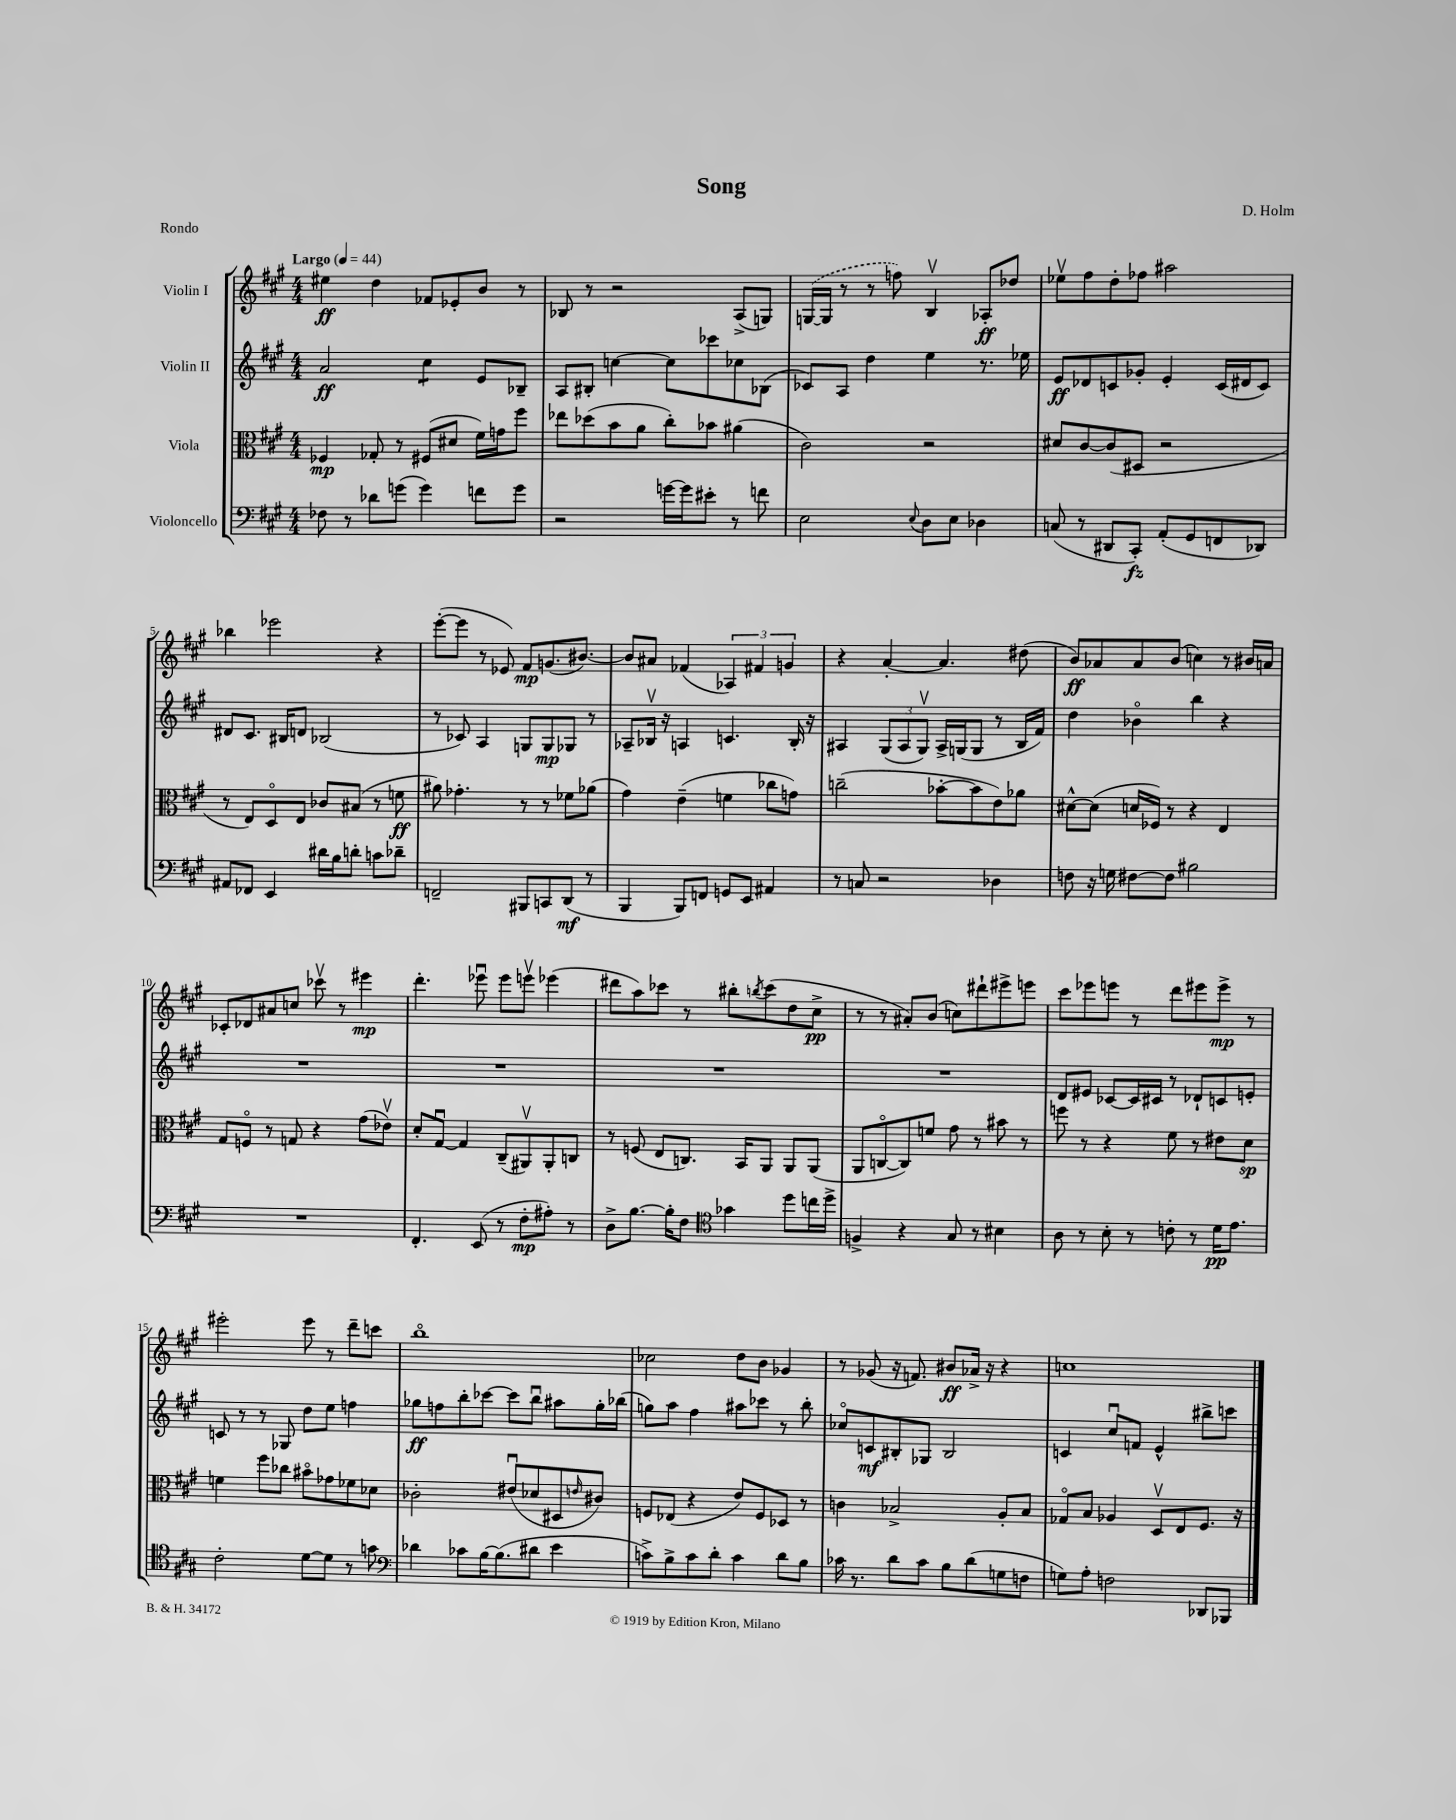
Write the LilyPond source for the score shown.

\header { title = "Song" composer = "D. Holm" piece = "Rondo" }
<<
\new StaffGroup <<
\new Staff = "s0" \with { instrumentName = "Violin I" } {
    \clef treble \key a \major \numericTimeSignature \time 4/4 \tempo "Largo" 4 = 44
    eis''4\ff d''4 fes'8 ees'8-. b'8 r8 |
    bes8 r8 r2 a8->( g8) |
    \once \slurDashed g16~( g16 r8 r8 f''8) b4\upbow aes8-.\ff des''8 |
    ees''8\upbow fis''8 d''8-. fes''8 ais''2 |
    bes''4 ees'''2 r4 |
    e'''8~-.( e'''8 r8 ees'8) fis'8\mp g'8.( bis'8.~) |
    bis'8 ais'8 fes'4( \tuplet 3/2 { aes4) fis'4 g'4 } |
    r4 a'4~-. a'4. dis''8( |
    b'8\ff) aes'8 aes'8 b'8( c''4) r8 bis'16 a'16 |
    ces'8-. des'8 ais'8 c''8 ces'''8\upbow r8 eis'''4\mp |
    d'''4.-. ees'''8\downbow ees'''8 e'''8\upbow ees'''4( |
    dis'''8 a''8) ces'''8 r8 bis''8-. \acciaccatura { b''8 } ces'''8( d''8 cis''8->\pp |
    r8 r8 ais'8-.) b'8( c''8) dis'''8-! eis'''8-> e'''8 |
    cis'''8 ees'''8 e'''8 r8 d'''8 eis'''8 eis'''8->\mp r8 |
    eis'''2-. eis'''8 r8 d'''8-- c'''8 |
    b''1\flageolet |
    ces''2 d''8 b'8 ges'4 |
    r8 ges'8( r16 f'8.) bis'8\ff aes'16-> r16 r4 |
    c''1 \bar "|." |
}
\new Staff = "s1" \with { instrumentName = "Violin II" } {
    \clef treble \key a \major \numericTimeSignature \time 4/4
    a'2\ff cis''4:8 e'8 bes8-- |
    a8 bis8-. c''4~ c''8 ces'''8 ces''8 bes8( |
    ces'8) a8 d''4 e''4 r8. ees''16 |
    e'8\ff des'8 c'8 ges'8-. e'4-. c'16( dis'16 c'8) |
    dis'8 cis'8. bis16 d'8 bes2( |
    r8 ces'8) a4 g8 g8\mp ges8 r8 |
    aes8-- bes16\upbow r16 a4 c'4. bes16-. r16 |
    ais4 \tuplet 3/2 { gis8( ais8 gis8\upbow) } ais16-> g16( g8 r8 b16 fis'16) |
    d''4 bes'4\flageolet b''4 r4 |
    R1 |
    R1 |
    R1 |
    R1 |
    d'8 eis'8 ces'8~ ces'16 cis'16 r8 des'8-! c'8 e'8-. |
    c'8 r8 r8 ges8 d''8 e''8 f''4 |
    ges''8\ff f''8 b''8-. ces'''8~ ces'''8 b''8\downbow ais''8 ges''16-. bes''16( |
    g''8) a''8 fis''4 ais''8 ces'''8 r8 b''8-. |
    ces''8\flageolet c'8\mf bis8-. ges8 bis2 |
    c'4 cis''8\downbow f'8 e'4-^ bis''8-> c'''8 \bar "|." |
}
\new Staff = "s2" \with { instrumentName = "Viola" } {
    \clef alto \key a \major \numericTimeSignature \time 4/4
    fes4\mp ges8-. r8 fis8( dis'8 fis'16) g'16 fis''8 |
    ees''8 des''8( b'8 a'8 cis''8-.) bes'8 ais'4( |
    cis'2) r2 |
    dis'8 cis'8~ cis'8( dis8 r2 |
    r8 e8) d8\flageolet e8 ces'8 bis8( r8 f'8\ff |
    ais'8) ges'4.-. r8 r8 fes'8 aes'8( |
    gis'4) e'4--( f'4 ces''8 g'8) |
    c''2--( bes'8~-. bes'8 e'8) aes'8 |
    dis'8~-^ dis'8( d'16 fes16) r8 r4 e4 |
    gis8 f8\flageolet r8 g8 r4 gis'8( ees'8\upbow) |
    d'8-. gis8~\downbow gis4 cis8--( ais,8\upbow) ais,8-. c8 |
    r8 f8( e8 c8.) b,16 a,8 a,8 a,8( |
    a,8 c8~\flageolet c8) f'8 gis'8 r8 bis'8 r8 |
    f''8 r8 r4 fis'8 r8 eis'8 d'8\sp |
    f'4 fis''8 ces''8 bis'8\flageolet ges'8 fes'8 des'8 |
    ces'2-. eis'8\downbow( des'8 dis8 \grace { e'16 } cis'8) |
    f8 ees8( r4 e'8) f8 des8 r8 |
    c'4 bes2-> a8-. bes8 |
    ges8\flageolet b8 aes4 d8\upbow e8 fis8. r16 \bar "|." |
}
\new Staff = "s3" \with { instrumentName = "Violoncello" } {
    \clef bass \key a \major \numericTimeSignature \time 4/4
    fes8 r8 des'8 g'8( g'4) f'8 g'8 |
    r2 g'16~ g'16 eis'8-. r8 f'8 |
    e2 \appoggiatura { e8 } d8 e8 des4 |
    c8( r8 dis,8 cis,8-.\fz) a,8-.( gis,8 f,8 des,8) |
    ais,8 fes,8 e,4 dis'16 b16 d'8-. c'8 des'8-- |
    f,2-- bis,,8 c,8 d,8\mf( r8 |
    b,,4 b,,8) f,8 g,8 e,8 ais,4 |
    r8 c8 r2 des4 |
    f8 r16 g16 fis8~ fis8 bis2 |
    R1 |
    fis,4.-. e,8( r8 fis8-.\mp ais8-.) r8 |
    d8-> b8.~ b16-. fis8 \clef tenor ges'4 d''8 c''16 d''16-> |
    f4-> r4 gis8 r8 bis4 |
    a8 r8 b8-. r8 c'8-. r8 d'16\pp e'8. |
    cis'2-. d'8~ d'8 r8 g'8 |
    \clef bass des'4 ces'8 b16~ b8.( dis'8 e'4 |
    c'8->) b8-> c'8 d'8-. c'4 d'8 b8 |
    ces'16 r8. d'8 ces'8 b8 d'8( g8 f8 |
    g8) a8-. f2 des,8 bes,,8 \bar "|." |
}
>>
>>
